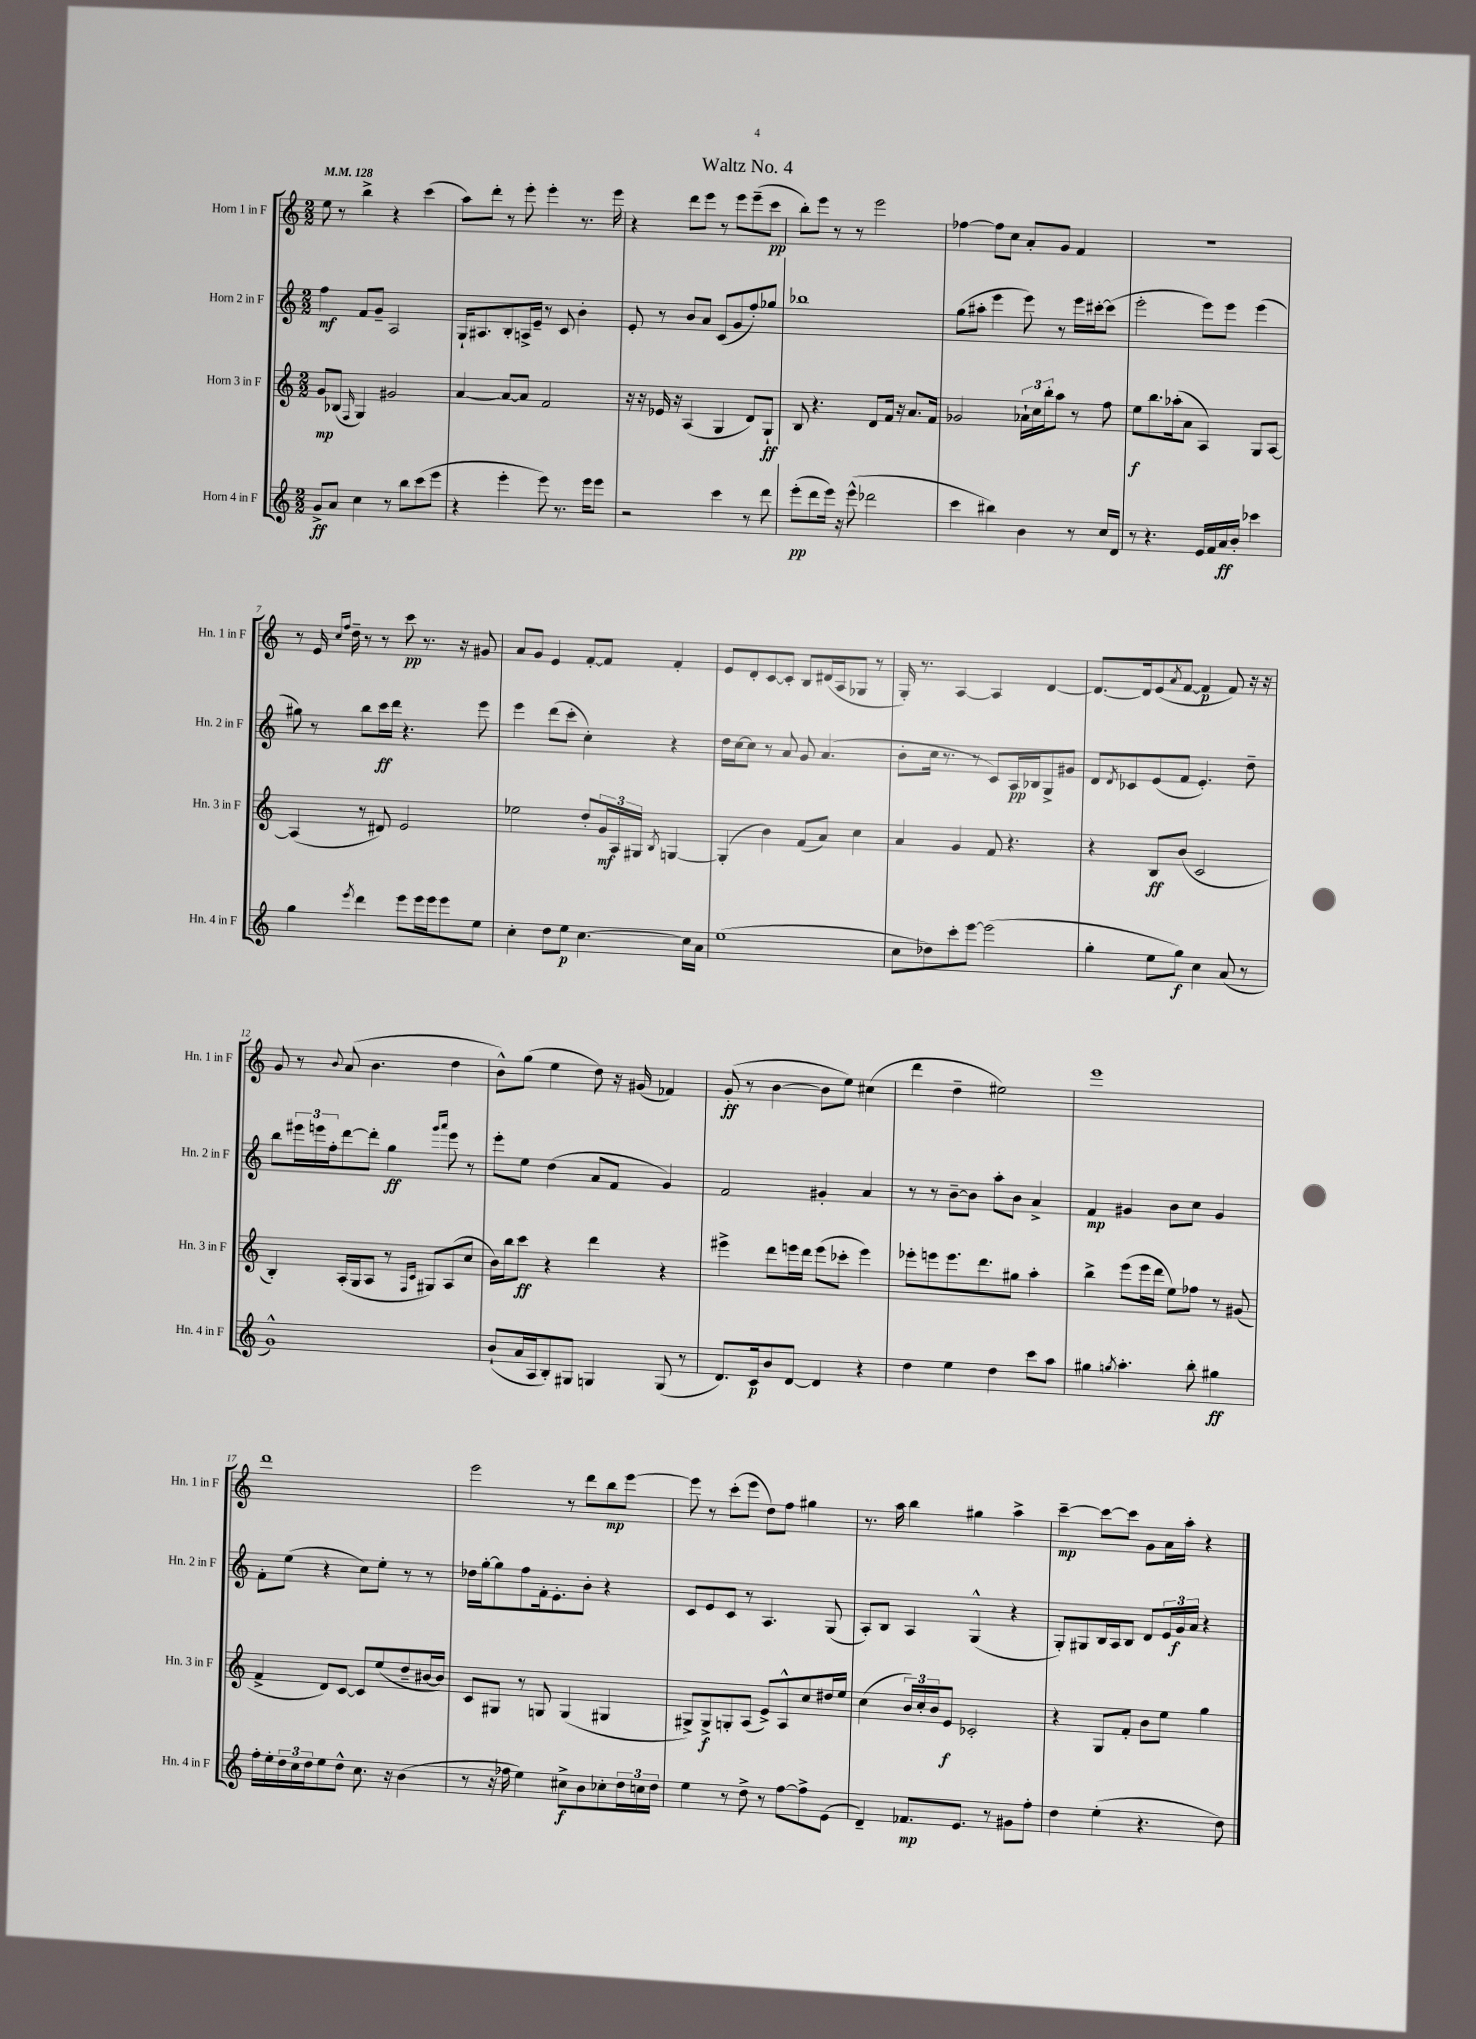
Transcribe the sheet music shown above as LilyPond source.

\header { title = "Waltz No. 4" }
<<
\new StaffGroup <<
\new Staff = "s0" \with { instrumentName = "Horn 1 in F" shortInstrumentName = "Hn. 1 in F" } {
    \clef treble \key c \major \numericTimeSignature \time 2/2 \tempo 4 = 128
    e''8 r8 b''4-> r4 c'''4( |
    a''8) d'''8-. r8 e'''8-. e'''4-. r8. e'''16 |
    r4 d'''8 e'''8 r8 e'''8 e'''8--( c'''8\pp |
    b''8-.) e'''8 r8 r8 e'''2 |
    fes''4~ fes''8 c''8 a'8-. g'8 f'4 |
    R1 |
    r8 e'16 \grace { c''16 f''16 } d''16-- r8 r8 c'''8\pp r8. r16 gis'8 |
    a'8 g'8 e'4 f'8~-. f'8 f'4-. |
    e'8 d'8-. c'8~ c'8-. b8 dis'16( a16 ges8 r8 |
    g16-.) r8. a4~ a4 d'4~ |
    d'8.~ d'16 e'8( \acciaccatura { a'8 } f'8~ f'4\p f'8) r16 r16 |
    g'8 r8 \appoggiatura { b'8 } a'8( b'4. d''4 |
    b'8-^) g''8( e''4 d''8) r16 gis'16( fes'4) |
    g'8-.\ff( r8 b'4~ b'8 e''8) cis''4( |
    d'''4 d''4-- eis''2) |
    e'''1 |
    d'''1 |
    e'''2 r8 d'''8 b''8\mp e'''8~ |
    e'''8 r8 c'''8-.( e'''8 d''8) f''8 gis''4 |
    r8. a''16 b''4 gis''4 a''4-> |
    c'''4~--\mp c'''8~ c'''8 g'8 a'16 a''16-. r4 \bar "|." |
}
\new Staff = "s1" \with { instrumentName = "Horn 2 in F" shortInstrumentName = "Hn. 2 in F" } {
    \clef treble \key c \major \numericTimeSignature \time 2/2
    f''4\mf f'8 g'8-- a2 |
    g16-! ais8. b8-. a16-> e'16-- r8 c'8 b'4-. |
    e'8-. r8 b'8 a'8 c'8( g'8 f''8-.) ges''8 |
    bes''1 |
    g''8( ais''8-. e'''4 e'''8) r8 e'''16 cis'''16~-. cis'''8( |
    e'''2-. e'''8) e'''8 e'''4( |
    gis''8) r8 b''8 c'''16\ff d'''16 r4. e'''8 |
    e'''4 d'''8( c'''8-. c''4-.) r4 |
    d''16 c''16~ c''8 r8 a'8 g'8 a'4.( |
    b'8-. c''16 r8. r8 c'8) a16\pp bes16 g8-> gis'8 |
    d'8 \acciaccatura { d'8 } ces'8 e'8( f'8 e'4.-.) d''8-- |
    b''8 \tuplet 3/2 { eis'''16 e'''16 f''16-. } d'''8~ d'''8-. g''4\ff \grace { g'''16 a'''16 } e'''8 r8 |
    e'''8-. e''8 d''4( a'8 f'8 g'4) |
    f'2 gis'4-. a'4 |
    r8 r8 b'8~-- b'8 a''8-. b'8 a'4-> |
    f'4\mp gis'4 b'8 c''8 gis'4 |
    f'8-. e''8( r4 c''8) e''8-. r8 r8 |
    des''16 g''16~-. g''8 f''8 f'16-. e'8.-. b'8-. r4 |
    c'8 e'8 c'8 r8 a4. g8( |
    a8-.) b8 a4 g4-^( r4 |
    g8-.) gis8 b16 a16 b8 d'8 \tuplet 3/2 { e'16 g'16\f a'16 } r4 \bar "|." |
}
\new Staff = "s2" \with { instrumentName = "Horn 3 in F" shortInstrumentName = "Hn. 3 in F" } {
    \clef treble \key c \major \numericTimeSignature \time 2/2
    g'8\mp bes8( \grace { f16 } g4) gis'2 |
    a'4~ a'8~ a'8 f'2 |
    r16 r16 ees'16 r16 a4( g4 d'8) g8-!\ff |
    b8 r4. d'8 f'16 r16 a'8. f'16 |
    ges'2 \tuplet 3/2 { aes'16-! c''16 b''16-. } a''8 r8 f''8 |
    e''8\f b''8. aes''16-.( a'8 a4) g8 a8~ |
    a4( r8 dis'8) e'2 |
    ees''2 d''8-. \tuplet 3/2 { g'16\mf a16 gis16 } \acciaccatura { b8 } g4~ |
    g4-.( b'4) f'8( a'8) c''4 |
    a'4 g'4 f'8 r4. |
    r4 b8\ff b'8( c'2 |
    b4-.) a16-.( g16 a8 r8 \grace { f16 c'16 } gis8) a8( c''8 |
    b'16) b''16 c'''8\ff r4 d'''4 r4 |
    eis'''4-> d'''8 e'''16 d'''16 e'''8( ces'''8-. e'''4) |
    ees'''8-. e'''8 e'''8. d'''8. gis''8 a''4-. |
    b''4-> e'''8( e'''16 d'''16 e''8) fes''8 r8 gis'8( |
    f'4-> d'8) c'8~ c'8 e''8( d''8-- bis'16~ bis'16) |
    c'8 gis8 r8 g8 g4( gis4 |
    gis8->) gis8->\f g8-. a8( e'8->) a8-^ c''8 dis''16 e''16 |
    c''4( \tuplet 3/2 { b'16) c''16-. b'16 } e'8\f ces'2-. |
    r4 g8 f'8-. b'8 e''8 g''4 \bar "|." |
}
\new Staff = "s3" \with { instrumentName = "Horn 4 in F" shortInstrumentName = "Hn. 4 in F" } {
    \clef treble \key c \major \numericTimeSignature \time 2/2
    g'8->\ff a'8 c''4 r8 b''8 c'''8( e'''8 |
    r4 e'''4-. e'''8) r8. e'''16 e'''8 |
    r2 c'''4 r8 d'''8 |
    e'''8-.\pp( d'''8 e'''16) r16 e'''8-^( des'''2 |
    c'''4 bis''4) b'4 r8 c''16 d'16 |
    r8 r4. e'16 f'16 a'16\ff b'16-. ces'''4 |
    g''4 \acciaccatura { e'''8 } d'''4 e'''8 e'''16 e'''16 e'''8 e''8 |
    c''4-. d''8 e''8\p c''4.~ c''16 a'16 |
    e''1( |
    c''8 des''8) c'''8-. e'''8~ e'''2( |
    g''4-. e''8 g''8\f) c''4 a'8( r8 |
    g'1-^) |
    b'8-!( a'16 a16 b8-.) gis8 g4 g8( r8 |
    d'8.) c'16\p b'8 d'8~ d'4 r4 |
    d''4 e''4 d''4 c'''8 a''8 |
    gis''4 \acciaccatura { g''8 } a''4.-. b''8-. gis''4\ff |
    f''16-. e''16-. \tuplet 3/2 { d''16 c''16 d''16 } e''8 d''8-^ c''8. r16 b'4( |
    r8 r16 fes''16 e''4) cis''8->\f b'8 ces''8-. \tuplet 3/2 { d''16 c''16 d''16 } |
    e''4 r8 d''8-> r8 f''8~ f''8-> e'8( |
    d'4--) fes'8.\mp e'8. r8 gis'8 f''8-. |
    d''4 e''4-.( r4. d''8) \bar "|." |
}
>>
>>
